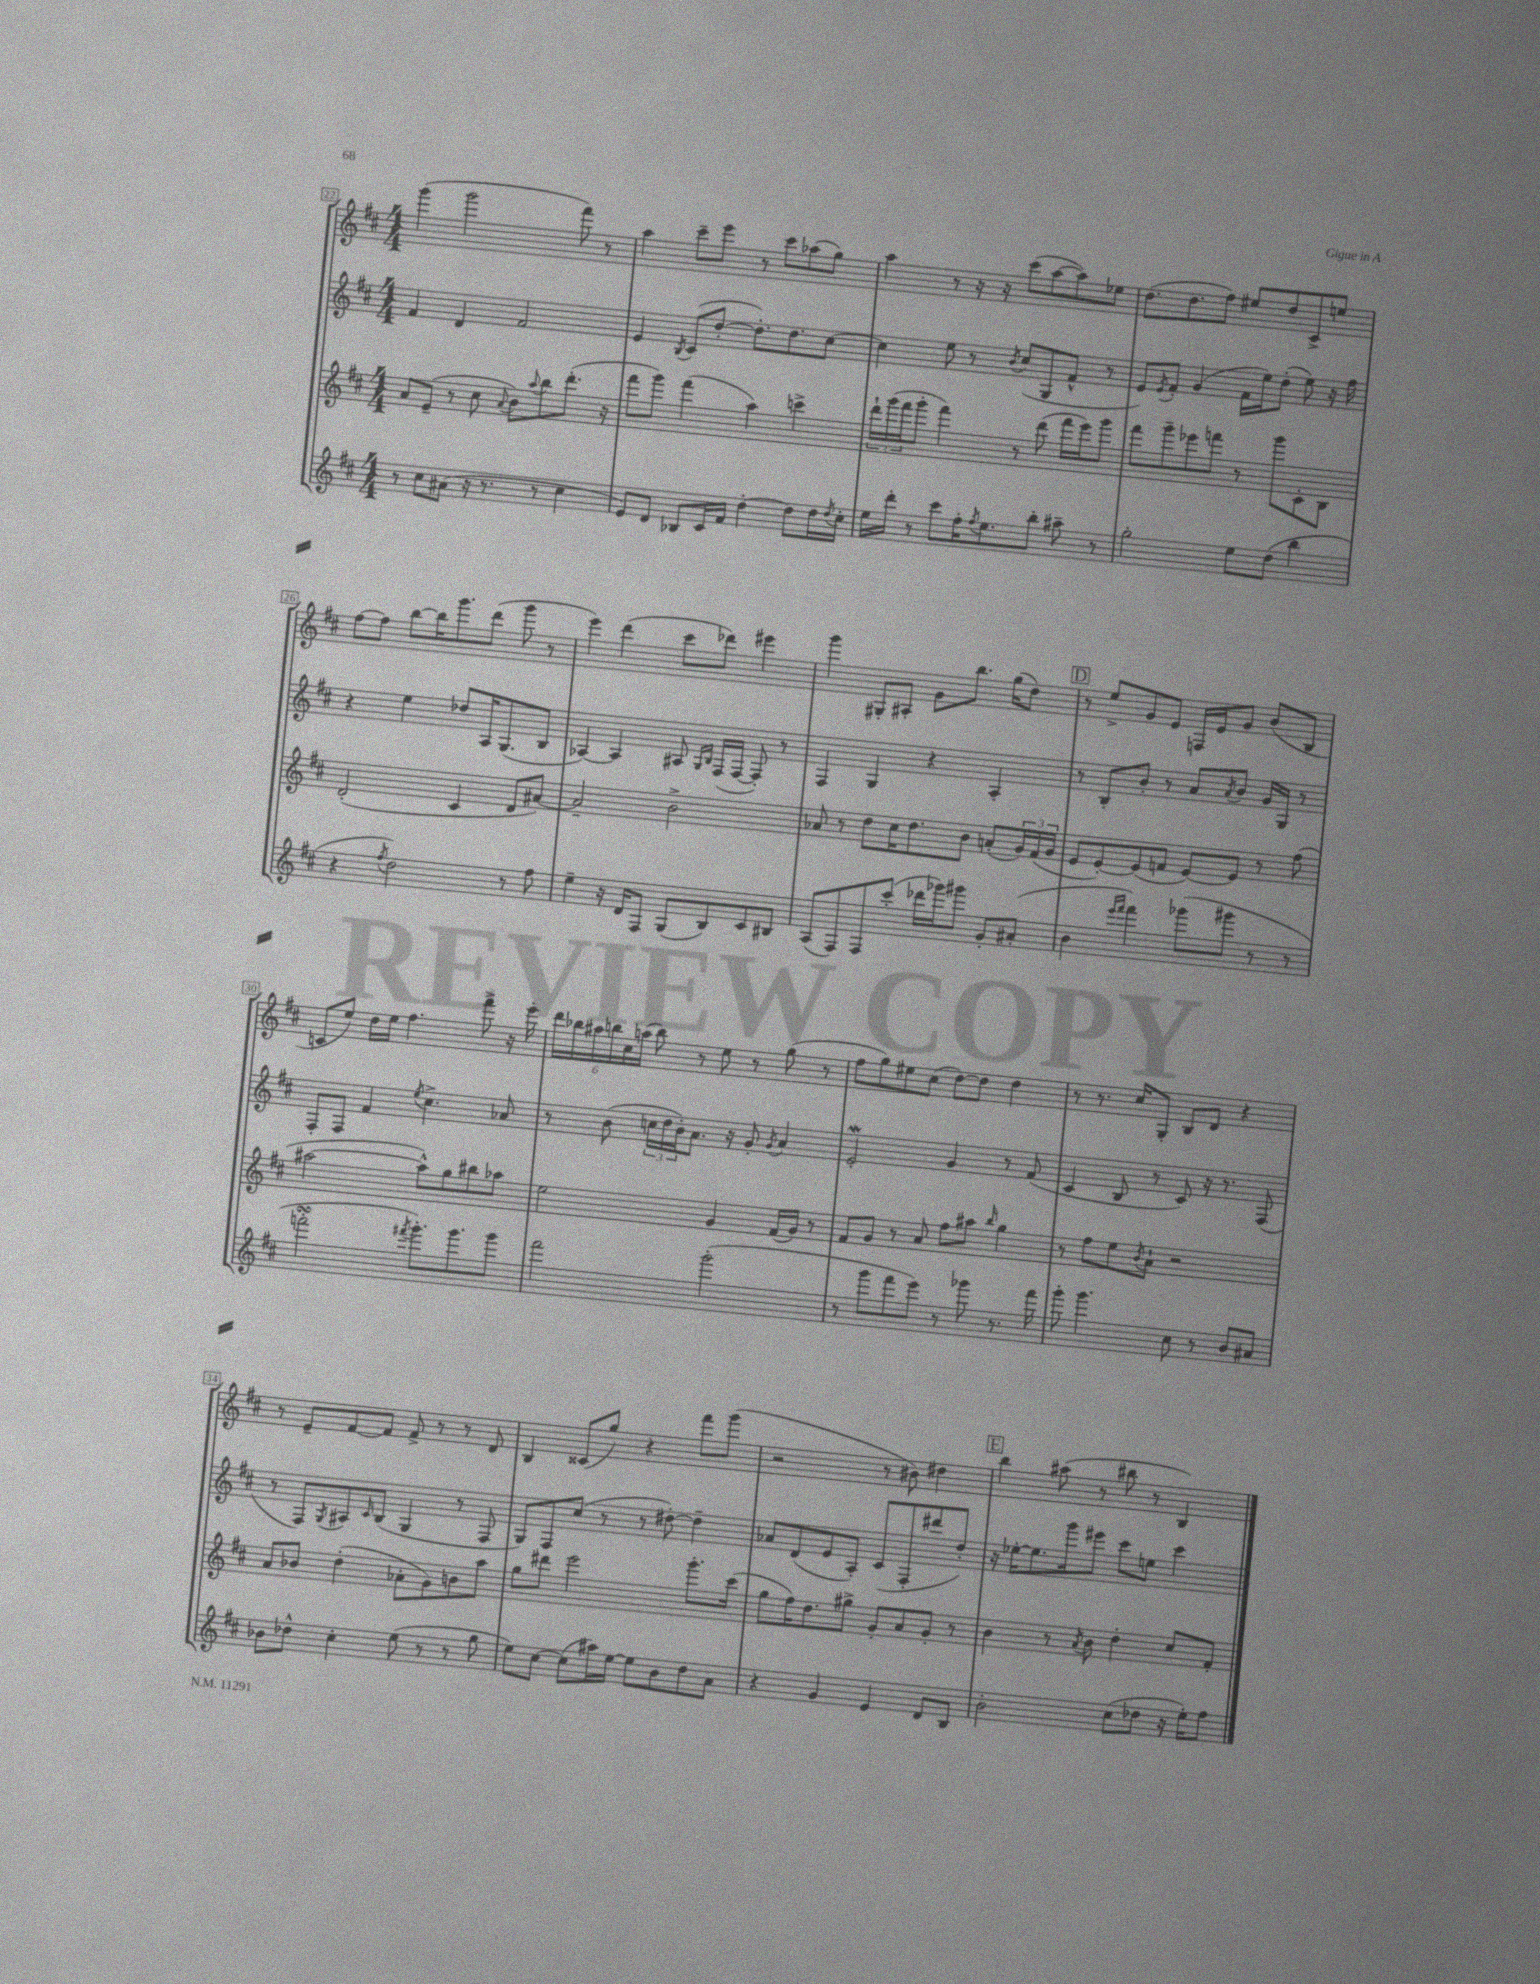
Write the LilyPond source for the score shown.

<<
\new StaffGroup <<
\new Staff = "s0" {
    \clef treble \key d \major \numericTimeSignature \time 4/4
    g'''4( g'''2 fis'''8) r8 |
    a''4 cis'''8-- e'''8 r8 cis'''8 aes''8( g''8) |
    a''4 r8 r16 r16 cis'''8( a''8~ a''8) ees''8 |
    d''8.( d''8. fis''8) eis''8 d''8 cis'8-> e''8 |
    fis''8~ fis''8 b''8~ b''16 g'''8. d'''8( g'''8 r8 |
    e'''4) d'''4( cis'''8 des'''8) eis'''4 |
    g'''4 gis8-. ais8-. g'8 b''8. g''16( d''8) |
    \mark \markup { \box "D" } r8 e''8-> g'8 e'8 f16 e'16 g'8 b'8( b8 |
    c'8 e''8) d''16 e''16 fis''4. fis'''8-> r16 e'''16-. |
    \tuplet 6/4 { d'''16 bes''16 ais''16 b''16 cis''16 a''16( } b''8) r8 e''8 r8 g''8( r8 |
    fis''8 g''8) eis''8 cis''8( d''8~) d''8 d''4 |
    r8 r8. cis''16 g8-. b8 d'8 r4 |
    r8 e'8-- fis'8~ fis'8 fis'8-> r8 r8 d'8 |
    b4 cisis'8( g''8) r4 fis'''8 g'''8( |
    r2 r8 bis'8) dis''4 |
    \mark \markup { \box "E" } b''4 ais''8( r8 bis''8 r8 b4) \bar "|." |
}
\new Staff = "s1" {
    \clef treble \key d \major \numericTimeSignature \time 4/4
    fis'4 d'4 fis'2 |
    e'4 \acciaccatura { b8 } cis'8( d''8~-. d''8.-.) d''8. cis''8~ |
    cis''4 e''8 r8 \acciaccatura { b'8 } cis''8( g8 fis'8-^ r8 |
    e'8) \acciaccatura { e'8 } fis'8-. g'4( fis'16 e''16) d''8-.( e''8) r16 fis''16 |
    r4 e''4 des''8 a16 g8.( b8 |
    aes4~) aes4 ais8 \grace { g16 b16 } fis16( fis16~ fis8-.) r8 |
    fis4 g4 r4 a4-. |
    \mark \markup { \box "D" } r8 b8-. b'8-. r8 a'8 \acciaccatura { a'8 } b'8 g'16 g16 r8 |
    fis8-. fis8 fis'4 \acciaccatura { e''8 } cis''4.-> aes'8 |
    r8 b'8( \tuplet 3/2 { c''16 d''16 b'16-.) } a'8. r16 g'8-. \acciaccatura { g'8 } a'4 |
    e'2-.\mordent g'4 r8 fis'8( |
    cis'4 b8 r8 cis'8) r16 r8. fis8( |
    r8 fis8) \acciaccatura { g8 } ais8 \grace { cis'16 } b8( g4 r8 fis8 |
    g8) fis8 cis''8( r8 r8 dis''8~-.) dis''4-- |
    aes'8 d'8( e'8 a8-.) cis'8( fis8-. dis'''8 d''8-.) |
    \mark \markup { \box "E" } r16 ees''16~-. ees''8. g'''16 eis'''8 cis'''8 e''8 cis'''4 \bar "|." |
}
\new Staff = "s2" {
    \clef treble \key d \major \numericTimeSignature \time 4/4
    a'8 e'8--( r8 cis''8 \appoggiatura { a'8 } b'8) \appoggiatura { a''8 } b''8 d'''8.-.( r16 |
    fis'''8 g'''8) fis'''4( a''4) c'''4-> |
    \tuplet 3/2 { d'''16-! g'''16( fis'''16 } g'''8-. fis'''4) r8 d'''8( fis'''16 e'''16) g'''8 |
    fis'''8 g'''8-- ees'''8 f'''8 r8 g'''8 cis'8-. b8 |
    d'2-.( cis'4 d'8 ais'8~) |
    ais'2-- b'2-> |
    aes'8 r8 d''8 cis''16 d''8. b'8 a'8-.( \tuplet 3/2 { g'16) fis'16( g'16 } |
    \mark \markup { \box "D" } e'8 e'8~-.) e'8( f'8 e'8~) e'8 r8 fis''8( |
    ais''2~ ais''8-^) g''8 bis''8 aes''8 |
    e''2 g'4 fis'16( g'16) r8 |
    fis'8 g'8 r8 a'8 fis''8 ais''8 \grace { b''16 } g''4 |
    r8 fis''8 e''8 \acciaccatura { b'8 } a'8-! r2 |
    a'8 bes'8 d''4-.( aes'8-. g'8) b'8 a''8 |
    g''8 dis'''8 e'''2 g'''8.-. cis'''16( |
    g''8 fis''16) d''8. gis''8-> g'8-. a'8 g'8-. r8 |
    \mark \markup { \box "E" } b'4 r8 \acciaccatura { a'8 } b'8 d''4-. cis''8 fis'8-. \bar "|." |
}
\new Staff = "s3" {
    \clef treble \key d \major \numericTimeSignature \time 4/4
    r8 cis''8 ais'8( r16 r8. r8 cis''4 |
    e'8) d'8 bes8 cis'16 fis'16 d''4~-. d''8 d''16 \acciaccatura { d''8 } cis''16-. |
    e''16 d'''16-. r8 cis'''8 fis''16-. \acciaccatura { fis''8 } e''8. b''8-. ais''8-- r8 |
    g''2-. e''8 d''8( b''4 |
    r4 \acciaccatura { fis''8 } d''2) r8 fis''8 |
    e''4-- r16 d'16 fis8 g8( b8) cis'8 bis8 |
    a8( fis8) fis8 cis'''8-.( des'''16 ges'''16) gis'''8 g'8-. ais'8-.( |
    \mark \markup { \box "D" } b'4 \grace { e'''16 fis'''16 } fis'''4) ges'''8( gis'''8 r8 r8 |
    f'''2-.\turn \acciaccatura { fis'''8 } g'''8.-.) g'''8. g'''8 |
    fis'''2 g'''2-.( |
    r8 g'''8 fis'''8 e'''8) r8 ges'''8 r8. fis'''16 |
    g'''8-. g'''4. cis''8 r8 b'8 ais'8 |
    bes'8 des''8-^ cis''4-. e''8( r8 r8 g''8 |
    e''8) cis''8~ cis''8( ais''16) e''16~ e''8 b'8 d''8 a'8 |
    r4 g'4 e'4 d'8 b8 |
    \mark \markup { \box "E" } b'2-. cis''8( des''8 r16 e''16-.) fis''8 \bar "|." |
}
>>
>>
\layout { \context { \Score currentBarNumber = #22 \override BarNumber.stencil = #(make-stencil-boxer 0.1 0.3 ly:text-interface::print) } }
